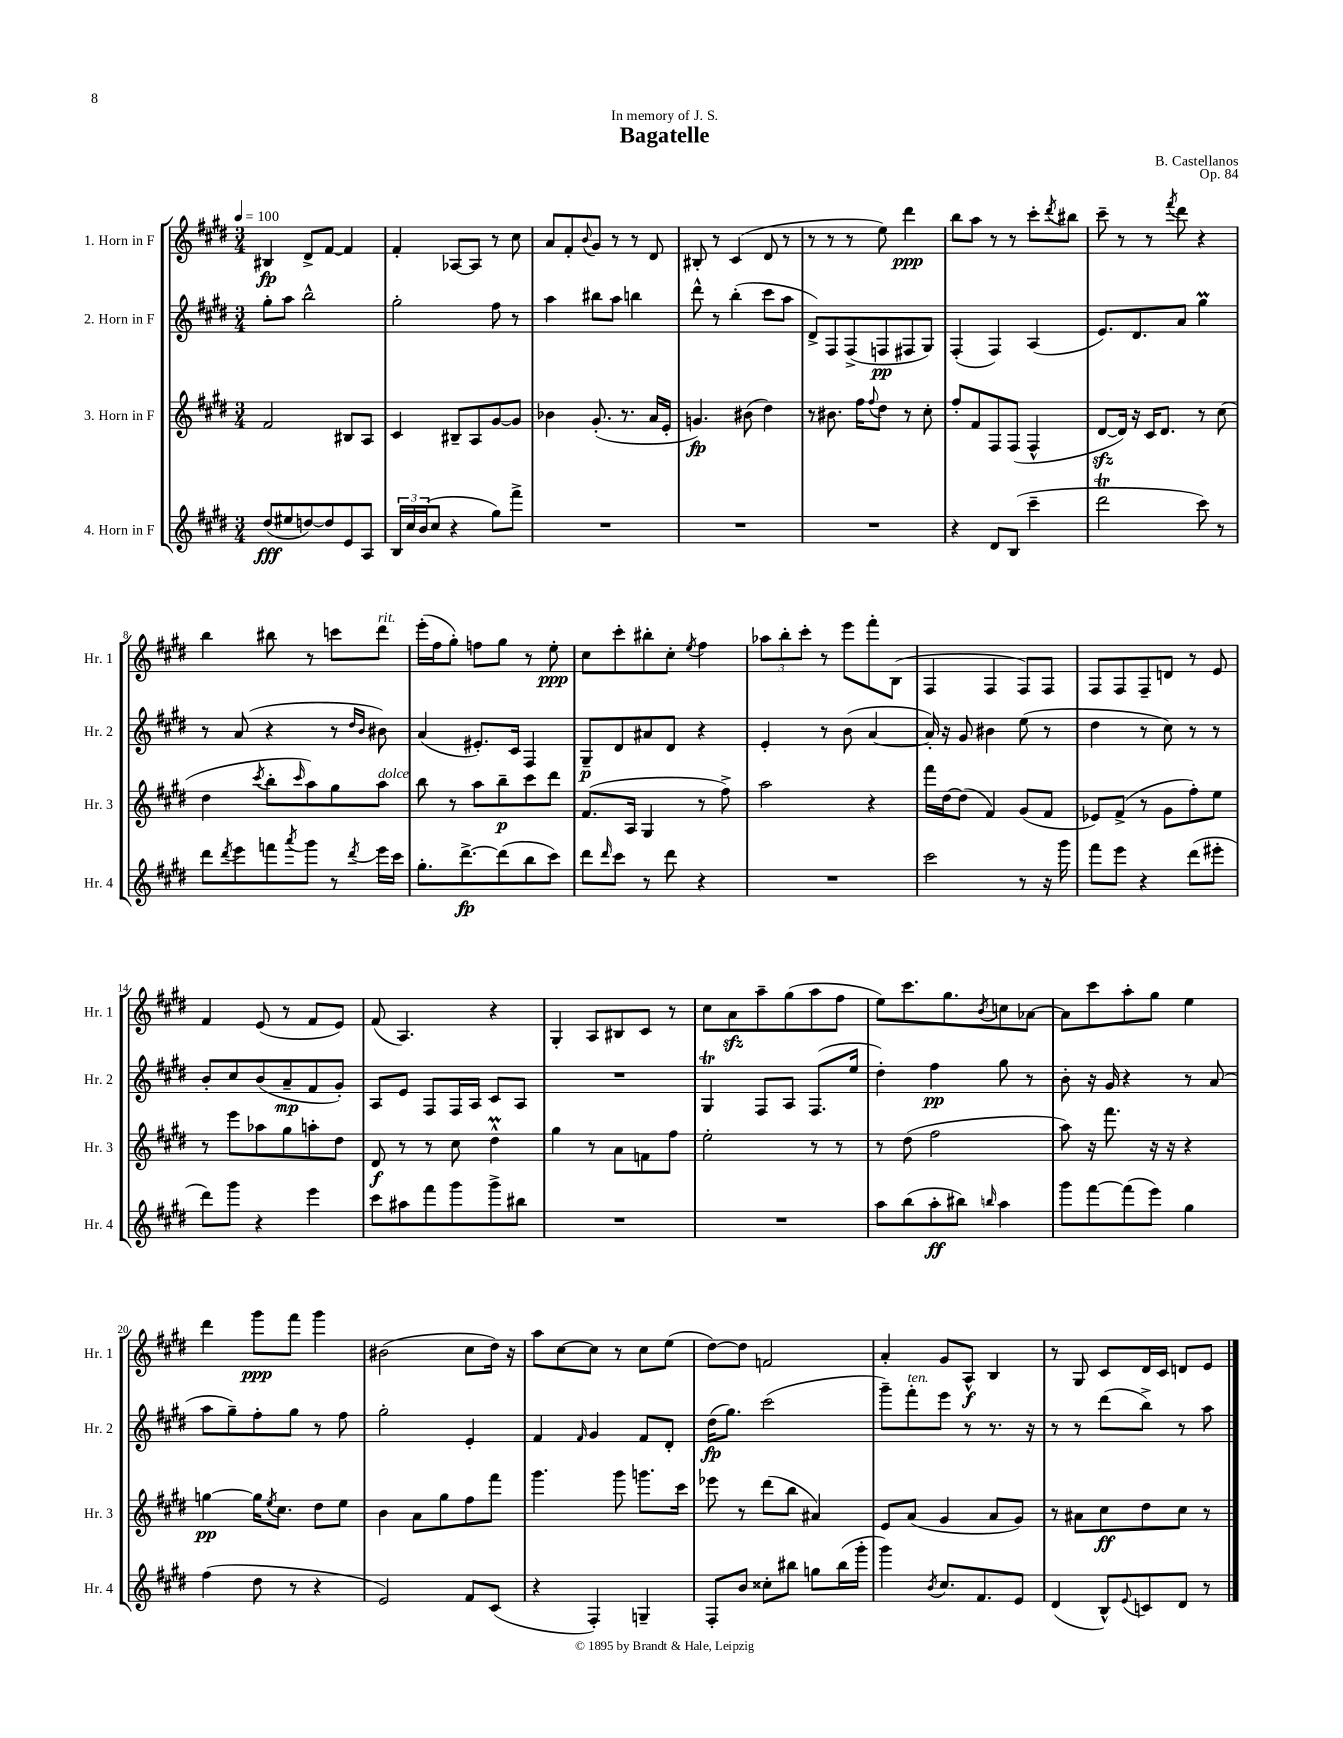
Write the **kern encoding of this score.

**kern	**kern	**kern	**kern
*staff4	*staff3	*staff2	*staff1
*clefG2	*clefG2	*clefG2	*clefG2
*k[f#c#g#d#]	*k[f#c#g#d#]	*k[f#c#g#d#]	*k[f#c#g#d#]
*M3/4	*M3/4	*M3/4	*M3/4
*MM100	*MM100	*MM100	*MM100
(8dd#/L	2f#/	8gg#'\L	4B#/
8ee#/	.	8aa\J	.
[8dd/)	.	2bb^^\	8d#^/L
8dd/]	.	.	[8f#/J
8e/	8B#/L	.	4f#/]
8A/J	8A/J	.	.
=	=	=	=
24B/LL	4c#/	2gg#'\	4f#'/
24cc#/	.	.	.
(24b/J	.	.	.
8cc#/J	.	.	.
4r	8B#~/L	.	[8A-/L
.	8A/	.	8A-/]J
8gg#\L)	[8g#/	8ff#\	8r
8fff#^\J	8g#/]J	8r	8cc#\
=	=	=	=
2.r	4b-\	4aa\	8a/L
.	.	.	8f#'/
.	.	.	8qqb/
.	(8.g#'/	8bb#\L	8g#/J
.	.	8aa\J	8r
.	8.r	.	.
.	.	4bb\	8r
.	16a/LL	.	8d#/
.	16e'/JJ	.	.
=	=	=	=
2.r	4.g/)	8ddd#^^\	8B#'/
.	.	8r	8r
.	.	(4bb'\	(4c#/
.	(8b#\	.	.
.	4dd#\)	8ccc#\L	8d#/
.	.	8aa\J	8r
=	=	=	=
2.r	8r	8d#^/L)	8r
.	8.b#\	8F#/	8r
.	.	(8F#^/	8r
.	16ff#\LK	.	.
.	8qqff#/	.	.
.	8dd#\J	8F/	8ee\)
.	8r	8F#/	4ddd#\
.	8cc#'\	8G#/J)	.
=	=	=	=
4r	8ff#'/L	(4F#'/	8bb\L
.	8f#/	.	8aa\J
8d#/L	8F#/	4F#/)	8r
(8B/J	(8F#/J	.	8r
4ccc#~\	4F#^^/	(4A/	8ccc#'\L
.	.	.	8qddd#/
.	.	.	8bb#\J
=	=	=	=
2ddd#\	[8d#/L	8.e/L)	8ccc#~\
.	16d#/]Jk)	.	8r
.	16r	8.d#/	.
.	16c#/LK	.	8r
.	8.d#/J	.	.
.	.	.	8qfff#/
.	.	8a/J	8ddd#\
8ccc#\)	8r	4gg#\	4r
8r	(8cc#\	.	.
=	=	=	=
8ddd#\L	4dd#\	8r	4bb\
8qddd#/	.	.	.
8eee\	.	(8a/	.
.	8qccc#/	.	.
8fff\	8bb'\L	4r	8bb#\
8qaaa/	16qqccc#/	.	.
8ggg#\J	8aa\)	.	8r
8r	8gg#\	8r	8ccc\L
.	.	16qqdd#/LL	.
8qddd#/	.	16qqb/JJ	.
16eee\LL	8aa\J	8b#\)	8ddd#\J
16ccc#\JJ	.	.	.
=	=	=	=
8.gg#'\L	8bb\	(4a/	(16eee'\LL
.	.	.	16ff#\J
.	8r	.	8gg#'\J)
[8.ddd#^\	.	.	.
.	8aa\L	8.e#'/L)	8ff\L
(8ddd#\]	8bb~\	.	8gg#\J
.	.	16c#/Jk	.
8bb\	8ccc#\	4F#/	8r
8ccc#\J)	8ddd#\J	.	8ee'\
=	=	=	=
8ddd#\L	(8.f#/L	8G#~/L	8cc#\L
16qqddd#/	.	.	.
8ccc#\J	.	8d#/	8ccc#'\
.	16A/Jk	.	.
8r	4G#/	8a#/	8bb#'\
8ddd#\	.	8d#/J	8cc#'\J
.	.	.	8qee/
4r	8r	4r	4ff#\
.	8ff#^\)	.	.
=	=	=	=
2.r	2aa\	4e'/	12aa-\L
.	.	.	12bb'\
.	.	.	12ccc#'\J
.	.	8r	8r
.	.	(8b\	8eee\L
.	4r	[4a/	8fff#'\
.	.	.	(8B\J
=	=	=	=
2ccc#\	16fff#\LL	16a'/])	4F#/
.	[16dd#\J	16r	.
.	(8dd#\]J	8g#/	.
.	4f#/)	4b#\	4F#/
8r	(8g#/L	(8ee\	8F#/L)
16r	8f#/J	8r	8F#/J
16ggg#\	.	.	.
=	=	=	=
8fff#\L	8e-/L)	4dd#\	8F#/L
8eee\J	(8f#^/J	.	8F#/
4r	8r	8r	8F#~/
.	8g#\L	8cc#\)	8d/J
(8ddd#\L	8ff#'\)	8r	8r
8eee#'\J	8ee\J	8r	8e/
=	=	=	=
8ddd#\L)	8r	8b'/L	4f#/
8ggg#\J	8eee\L	8cc#/	.
4r	8aa-\	(8b/	(8e/
.	8gg#\	8a~/	8r
4eee\	8aa'\	8f#/	8f#/L
.	8dd#\J	8g#'/J)	8e/J)
=	=	=	=
8ccc#\L	8d#/	8A/L	(8f#/
8aa#\	8r	8e/J	4.A/)
8fff#\	8r	8F#/L	.
8ggg#\	8cc#\	16F#/L	.
.	.	16A/JJ	.
8ggg#^\	4dd#^^\	8c#/L	4r
8bb#\J	.	8A/J	.
=	=	=	=
2.r	4gg#\	2.r	4G#'/
.	8r	.	8A/L
.	8a\L	.	8B#/
.	8f\	.	8c#/J
.	8ff#\J	.	8r
=	=	=	=
2.r	2ee'\	4G#/	8cc#\L
.	.	.	8a\
.	.	8F#/L	8aa~\
.	.	8A/J	(8gg#\
.	8r	(8.F#/L	8aa\
.	8r	.	8ff#\J
.	.	16ee/Jk	.
=	=	=	=
8aa\L	8r	4dd#'\)	8ee\L)
(8bb\	(8dd#\	.	8.ccc#\
8aa'\	2ff#\	4ff#\	.
.	.	.	8.gg#\
8bb#\J)	.	.	.
16qqbb/	.	.	8qb/
4aa\	.	8gg#\	8cc\
.	.	8r	[8a-\J
=	=	=	=
8ggg#\L	8aa\)	8b'\	8a-\]L
[8fff#\	16r	16r	8ccc#\
.	8.fff#\	16g#/	.
(8fff#\]	.	4r	8aa'\
8eee\J)	16r	.	8gg#\J
.	16r	.	.
4gg#\	4r	8r	4ee\
.	.	(8a/	.
=	=	=	=
(4ff#\	[4gg\	8aa\L	4ddd#\
.	.	8gg#~\)	.
8dd#\	16gg\]LK	8ff#'\	8ggg#\L
.	8qee/	.	.
.	8.cc#\J	.	.
8r	.	8gg#\J	8fff#\J
4r	8dd#\L	8r	4ggg#\
.	8ee\J	8ff#\	.
=	=	=	=
2e/)	4b\	2gg#'\	(2b#\
.	8a\L	.	.
.	8gg#\	.	.
8f#/L	8ff#\	4e'/	8cc#\L
(8c#/J	8fff#\J	.	16dd#\Jk)
.	.	.	16r
=	=	=	=
4r	4.ggg#\	4f#/	8aa\L
.	.	.	[8cc#\
.	.	16qqf#/	.
4F#'/)	.	4g#/	8cc#\]J
.	8ggg#\	.	8r
4G~/	8.ggg\L	8f#/L	8cc#\L
.	.	8d#'/J	(8ee\J
.	16ccc#\Jk	.	.
=	=	=	=
8F#'/L	8eee-\	(16dd#\LK	[8dd#\L)
.	.	8.gg#\J)	.
8b/J	8r	.	8dd#\]J
8cc##'\L	(8ddd#\L	(2ccc#\	2f/
8bb#\J	8bb\J	.	.
8gg\L	4a#/)	.	.
(16bb#\L	.	.	.
16ggg#'\JJ	.	.	.
=	=	=	=
4ggg#\)	8e/L	8ggg#~\L)	4a'/
.	(8a/J	8fff#'\	.
8qb/	.	.	.
8.cc#/L	4g#/	8eee\J	8g#/L
.	.	8r	8A^^/J
8.f#/	.	.	.
.	8a/L	8.r	4B/
8e/J	8g#/J)	.	.
.	.	16r	.
=	=	=	=
(4d#/	8r	8r	8r
.	8a#\L	8r	8G#/
8B^^/L)	8cc#\	(8ddd#\L	8c#/L
8qqe/	.	.	.
8c/	8dd#\	8bb^\J)	16d#/L
.	.	.	16c#/JJ
8d#/J	8cc#\J	8r	8d/L
8r	8r	8aa\	8e/J
==	==	==	==
*-	*-	*-	*-
